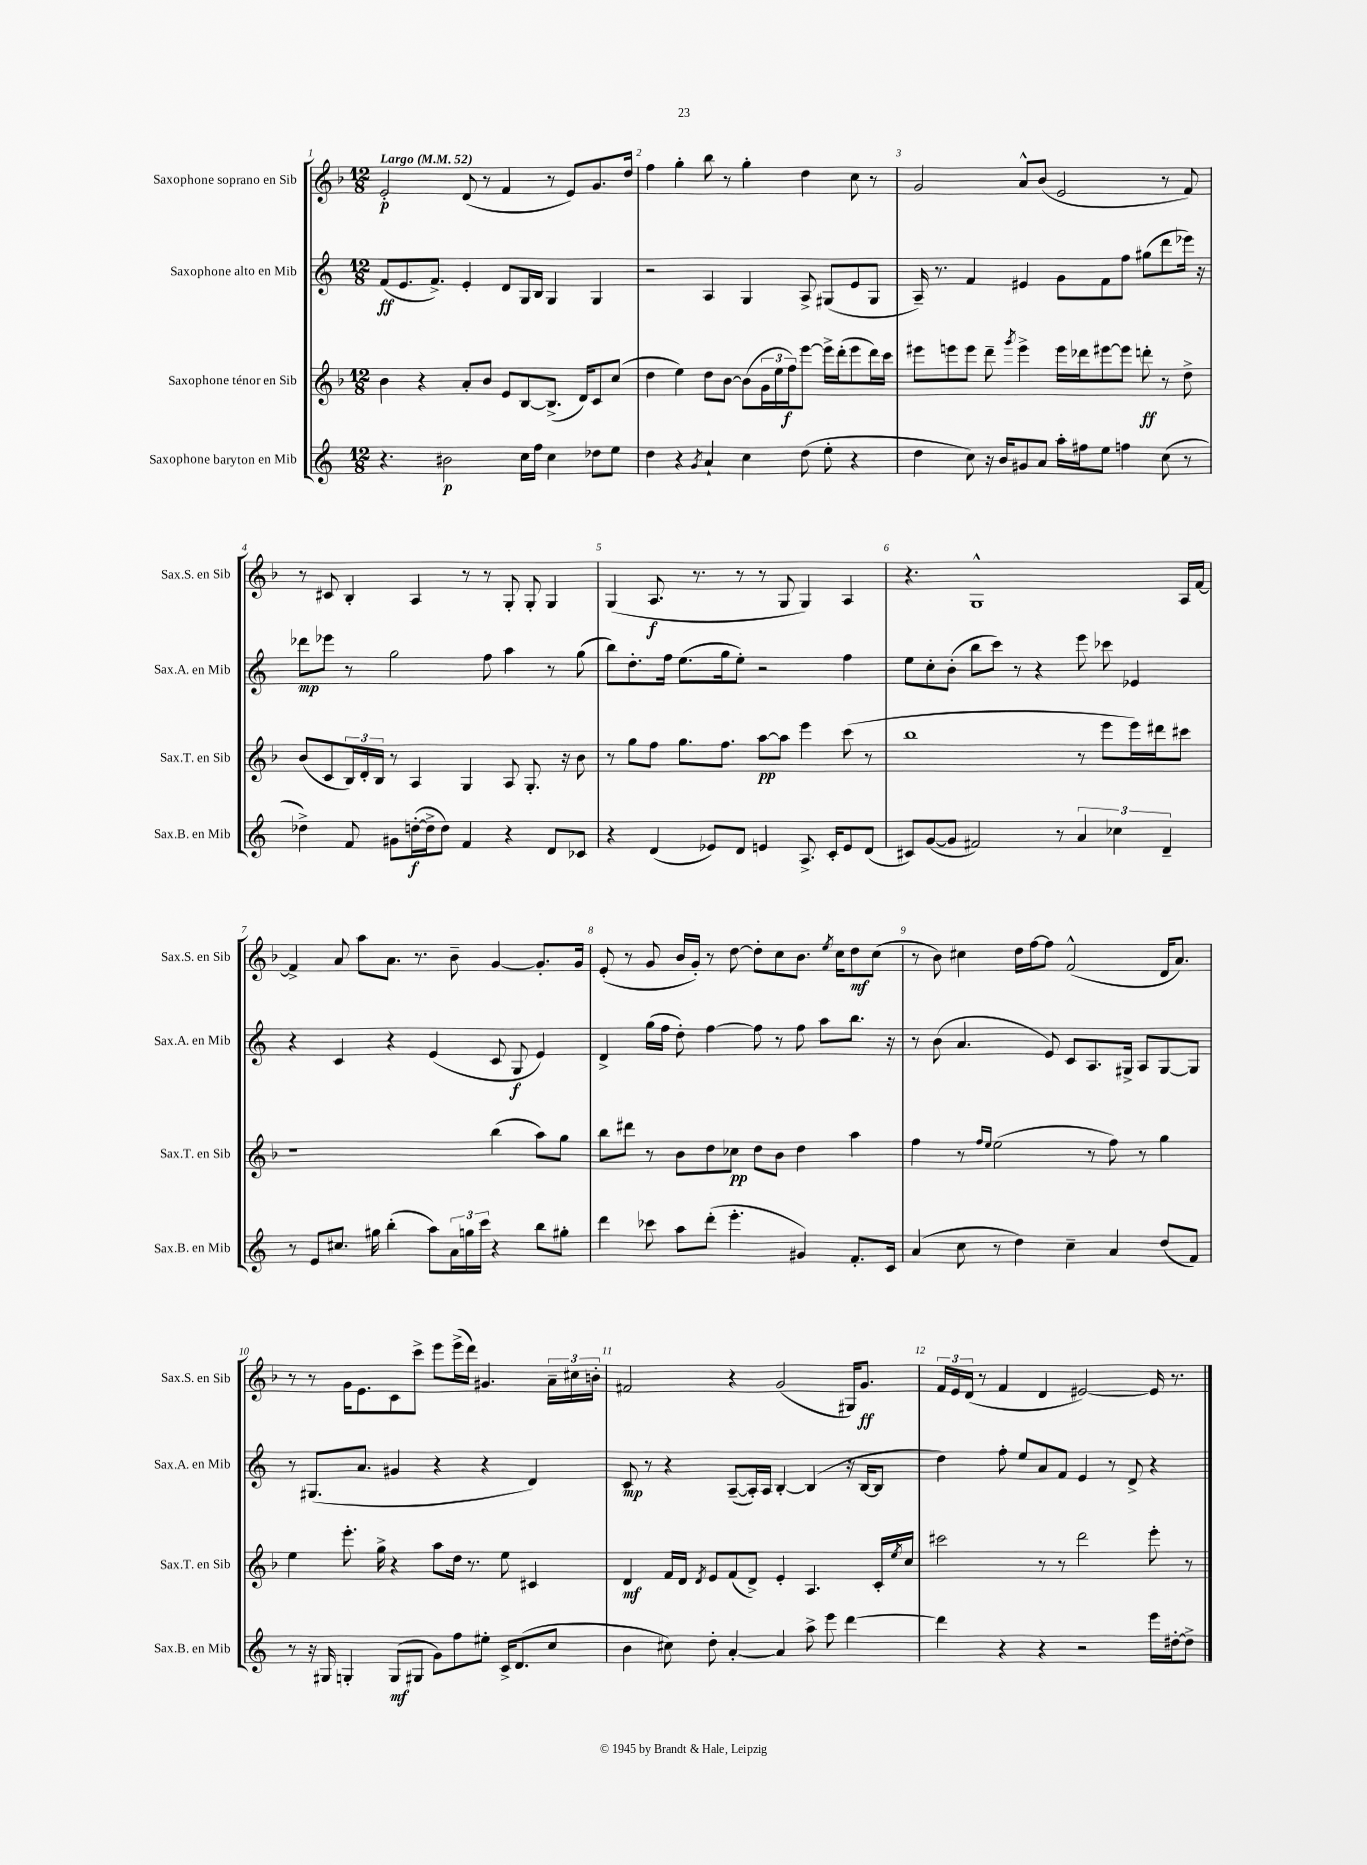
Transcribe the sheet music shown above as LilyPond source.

<<
\new StaffGroup <<
\new Staff = "s0" \with { instrumentName = "Saxophone soprano en Sib" shortInstrumentName = "Sax.S. en Sib" } {
    \clef treble \key f \major \numericTimeSignature \time 12/8 \tempo "Largo" 4 = 52
    e'2-.\p d'8( r8 f'4 r8 e'8) g'8. d''16 |
    f''4 g''4-. bes''8 r8 g''4-. d''4 c''8 r8 |
    g'2 a'8-^ bes'8( e'2 r8 f'8) |
    r8 cis'8 bes4-. a4 r8 r8 g8-. g8-. g4 |
    g4( a8.\f r8. r8 r8 g8 g4) a4 |
    r4. g1-^ a16 f'16~ |
    f'4-> a'8 a''8 a'8. r8. bes'8-- g'4~ g'8.-. g'16 |
    e'8-.( r8 g'8 bes'16 g'16-.) r8 d''8~ d''8-. c''8 bes'8. \acciaccatura { e''8 } c''16 d''8\mf c''8( |
    r8 bes'8) cis''4 d''16 f''16~ f''8 f'2-^( d'16 a'8.) |
    r8 r8 g'16 e'8. c'8 c'''8-> e'''8 e'''16->( d'''16) gis'4. \tuplet 3/2 { a'16-- cis''16 b'16-. } |
    fis'2 r4 g'2( gis16) g'8.\ff |
    \tuplet 3/2 { f'16 e'16 d'16( } r8 f'4 d'4 eis'2~) eis'16 r8. \bar "|." |
}
\new Staff = "s1" \with { instrumentName = "Saxophone alto en Mib" shortInstrumentName = "Sax.A. en Mib" } {
    \clef treble \key c \major \numericTimeSignature \time 12/8
    f'8\ff( e'8. f'8.->) e'4-. d'8 g16 b16 g4 g4 |
    r2 a4 g4 a8-> gis8( e'8 gis8 |
    a16--) r8. f'4 eis'4 g'8 f'8 f''8 gis''8( d'''8 ees'''16) r16 |
    des'''8\mp ees'''8 r8 g''2 f''8 a''4 r8 g''8( |
    b''8) d''8.-. f''16 e''8.( g''16 e''8-.) r2 f''4 |
    e''8 c''8-. b'8-.( b''8 c'''8) r8 r4 e'''8 ces'''8 ees'4 |
    r4 c'4 r4 e'4( c'8 g8\f e'4) |
    d'4-> g''16( f''16 d''8-.) f''4~ f''8 r8 f''8 a''8 b''8. r16 |
    r8 b'8( a'4. e'8) c'8 a8. gis16-> a8 gis8~ gis8 |
    r8 gis8.( a'8. gis'4 r4 r4 d'4) |
    c'8\mp r8 r4 a8~--( a16-.) a16 b4~-. b4( r16 b16~ b8 |
    d''4) f''8-. e''8 a'8 f'8 e'4 r8 d'8-> r4 \bar "|." |
}
\new Staff = "s2" \with { instrumentName = "Saxophone ténor en Sib" shortInstrumentName = "Sax.T. en Sib" } {
    \clef treble \key f \major \numericTimeSignature \time 12/8
    bes'4 r4 a'8-. bes'8 e'8 bes8~ bes8.->( d'16) c'8 c''8( |
    d''4 e''4) d''8 bes'8~ bes'8( \tuplet 3/2 { g'16 e''16 f''16\f) } e'''8~ e'''16-> d'''16-.( e'''8 d'''16) c'''16 |
    eis'''8 e'''8 e'''8 d'''8-- \acciaccatura { g'''8 } e'''4-> e'''16 des'''16 eis'''8~ eis'''8 d'''8-.\ff r8 d''8-> |
    bes'8( c'8 \tuplet 3/2 { bes16) d'16-. bes16 } r8 a4 g4 a8 g8.-. r16 bes'8 |
    r8 g''8 f''8 g''8. f''8. a''8~\pp a''8 e'''4 c'''8( r8 |
    bes''1 r8 e'''8 e'''16) dis'''16 cis'''8 |
    r1 bes''4( a''8) g''8 |
    bes''8 dis'''8 r8 bes'8 d''8 ces''8\pp d''8 bes'8 d''4 a''4 |
    f''4 r8 \grace { f''16 e''16 } e''2( r8 f''8) r8 g''4 |
    e''4 e'''8.-. g''16-> r4 a''8 d''16 r8. e''8 cis'4 |
    d'4\mf f'16 d'16 \acciaccatura { d'8 } e'8 f'8( d'8->) e'4-. a4. c'16-. \acciaccatura { e''8 } c''16 |
    cis'''2 r8 r8 d'''2 e'''8-. r8 \bar "|." |
}
\new Staff = "s3" \with { instrumentName = "Saxophone baryton en Mib" shortInstrumentName = "Sax.B. en Mib" } {
    \clef treble \key c \major \numericTimeSignature \time 12/8
    r4. bis'2\p c''16 f''16 c''4 des''8 e''8 |
    d''4 r4 \acciaccatura { g'8 } a'4-! c''4 d''8( e''8-. r4 |
    d''4 c''8) r16 b'16 gis'8 a'8 a''16-. fis''16 e''8 f''4 c''8( r8 |
    des''4->) f'8 gis'8 d''16~-.\f( d''16-> d''8) f'4 r4 d'8 ces'8 |
    r4 d'4( ees'8) d'8 e'4 a8.-> c'16-. e'8 d'8( |
    cis'8) g'8~( g'8 fis'2) r8 \tuplet 3/2 { a'4 ces''4 d'4-- } |
    r8 e'8 cis''8. gis''16 b''4-.( a''8) \tuplet 3/2 { a'16 g''16 c'''16 } r4 b''8 gis''8-. |
    d'''4 ces'''8 a''8 d'''8-.( e'''4.-. gis'4) f'8.-. c'16 |
    a'4( c''8 r8 d''4) c''4-- a'4 d''8( f'8) |
    r8 r16 gis16 g4-. g8\mf( gis8 g'8) f''8 eis''8-. c'16-> d'8.( c''8 |
    b'4 cis''8) d''8-. a'4~-. a'4 a''8-> e'''8 d'''4~ |
    d'''4 r4 r4 r2 e'''16 dis''16~-. dis''8-> \bar "|." |
}
>>
>>
\layout { \context { \Score \override BarNumber.break-visibility = ##(#f #t #t) barNumberVisibility = #all-bar-numbers-visible } }
